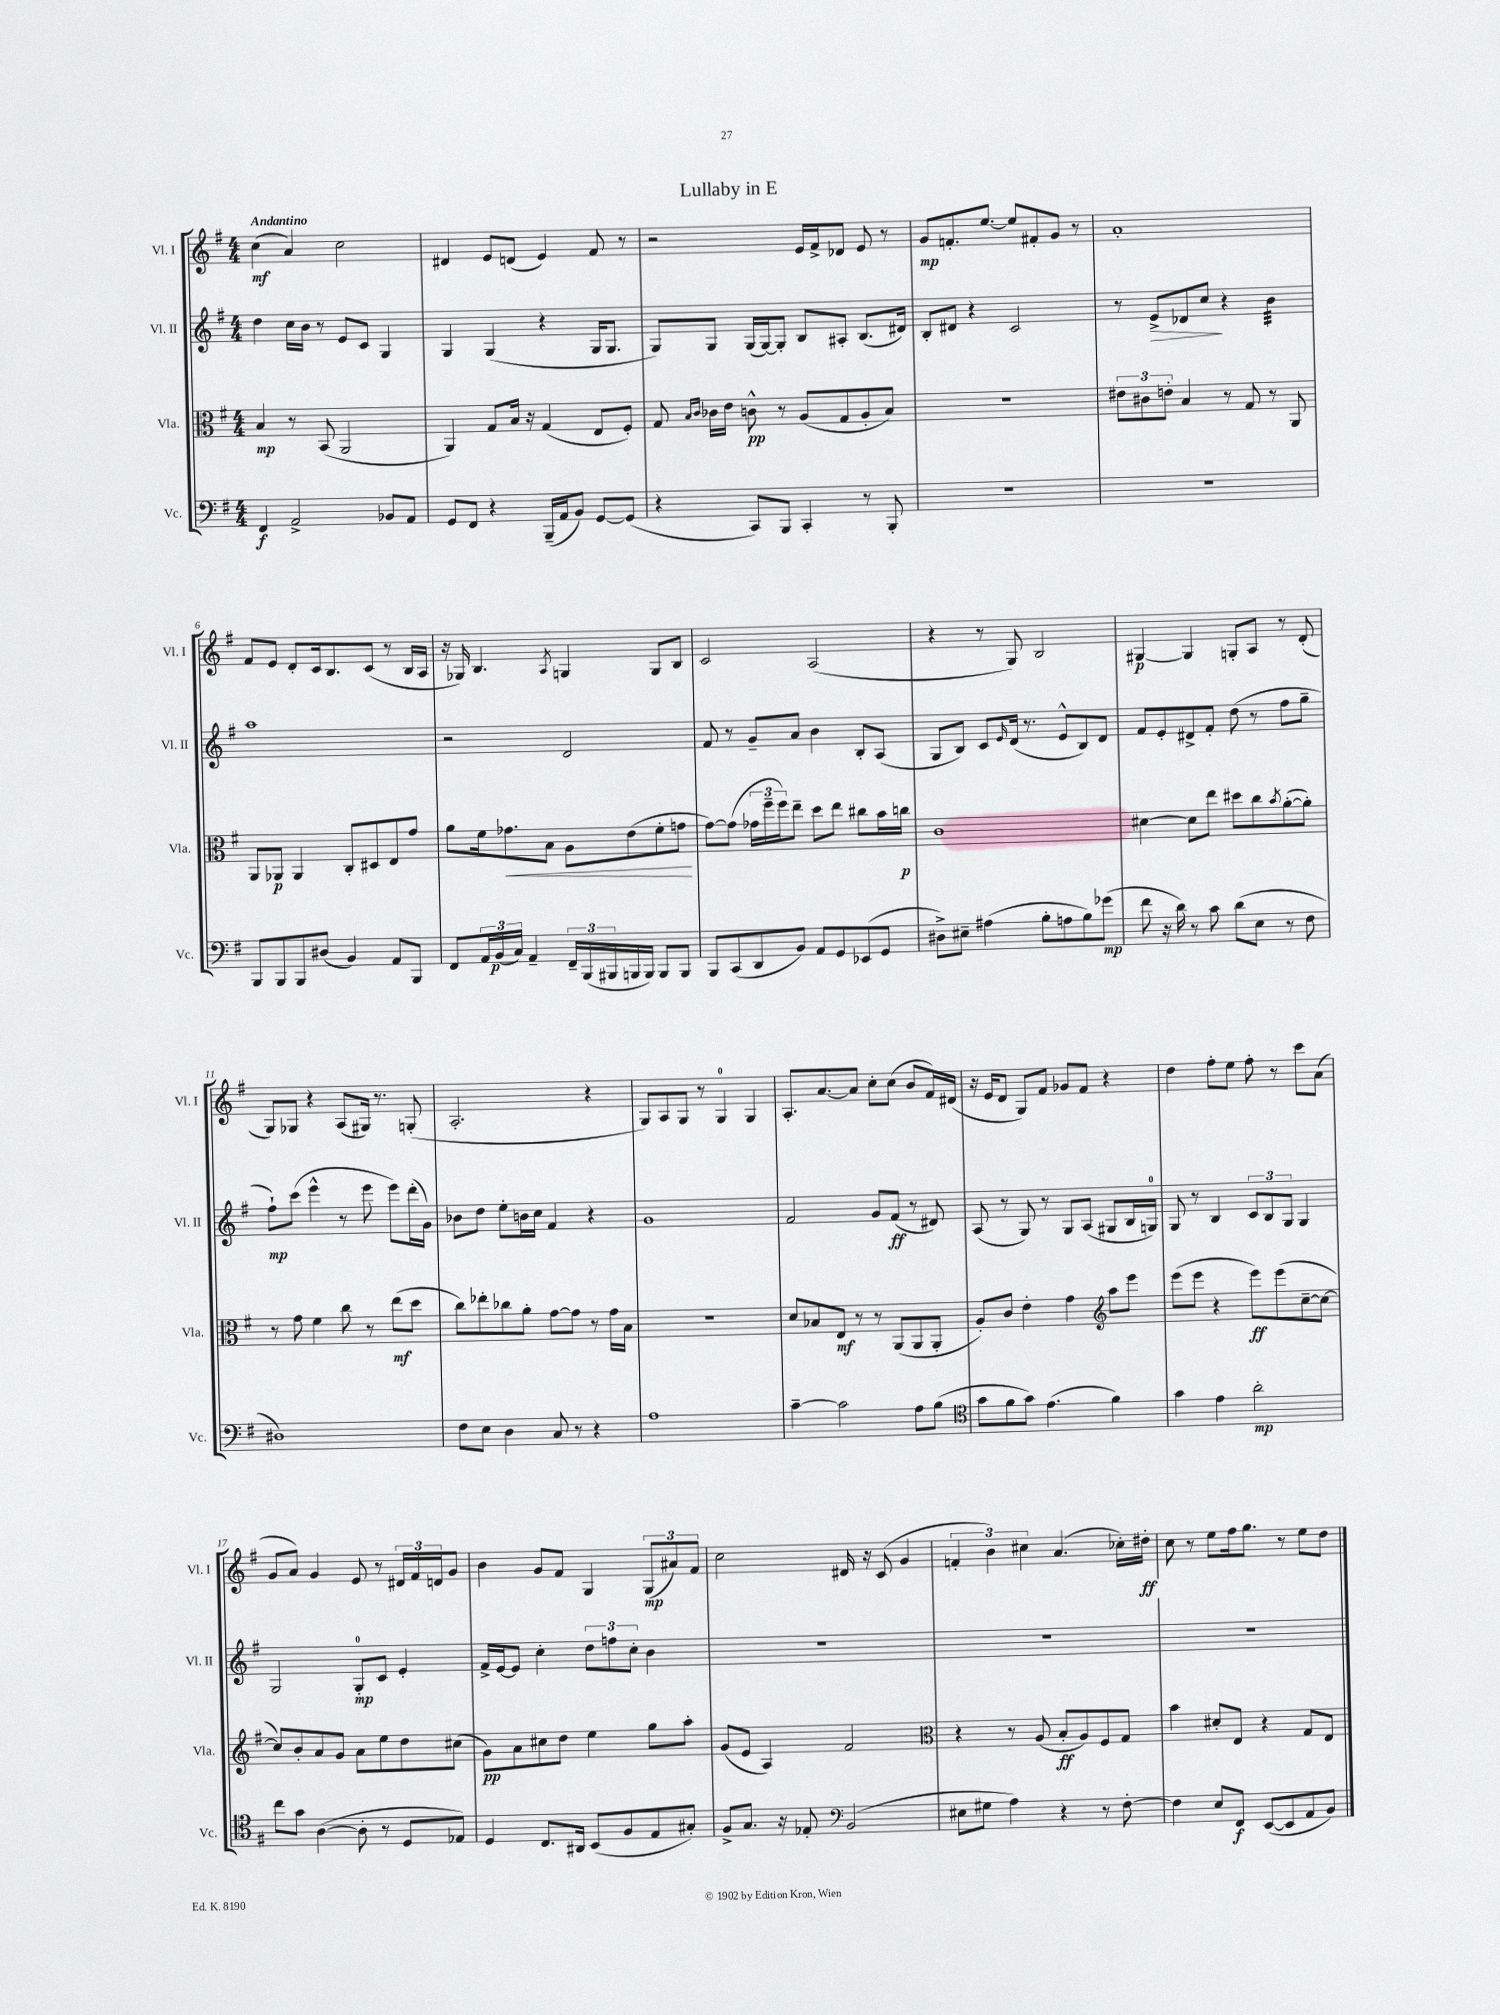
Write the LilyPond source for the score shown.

\header { title = "Lullaby in E" }
<<
\new StaffGroup <<
\new Staff = "s0" \with { instrumentName = "Vl. I" shortInstrumentName = "Vl. I" } {
    \clef treble \key g \major \numericTimeSignature \time 4/4 \tempo "Andantino"
    c''4\mf( a'4) c''2 |
    dis'4 e'8 d'8( e'4) fis'8 r8 |
    r2 e'16 fis'16-> des'8 e'8 r8 |
    g'8\mp f'8.-. e''8.~ e''8 fis'8-. g'8 r8 |
    a'1-. |
    fis'8 e'8 d'8-. c'16 b8. c'8( r8 b16 a16 |
    r16 ges16) b4. \acciaccatura { a8 } g4 g8 b8 |
    c'2 a2( |
    r4 r8 g8) b2 |
    gis4~\p gis4 g8-. a8 r8 d'8-.( |
    g8) ges8 r4 a8( gis16) r8. g8-.( |
    a2.-. r4 |
    g8) a8 g8 r8 g4-0 g4 |
    a8.-. a'8.~ a'8 c''8-. c''8( b'8 fis'16) dis'16( |
    r16 e'16 d'8 g8) fis'8 ges'8 fis'8 r4 |
    d''4 fis''8-. e''8 fis''8-. r8 c'''8 a'8( |
    g'8 a'8) g'4 e'8 r8 \tuplet 3/2 { dis'16 fis'16 d'16 } g'8 |
    b'4 g'8 fis'8 g4 \tuplet 3/2 { g8\mp( ais'8) fis'8 } |
    c''2 dis'16 r16 c'8( g'4 |
    \tuplet 3/2 { f'4-. b'4) cis''4 } a'4.( ces''16-.) dis''16-.\ff |
    c''8 r8 e''8 fis''16 g''8. r8 e''8 d''8 \bar "|." |
}
\new Staff = "s1" \with { instrumentName = "Vl. II" shortInstrumentName = "Vl. II" } {
    \clef treble \key g \major \numericTimeSignature \time 4/4
    d''4 c''16 b'16 r8 e'8 c'8 g4 |
    g4 g4( r4 g16 g8. |
    g8) g8 g16( g16~) g8-. b8 ais8-. b8.( dis'16) |
    b8-. dis'8 r4 c'2 |
    r8 e'8->\> des'8 c''8\! r4 b'4:32 |
    a''1 |
    r2 d'2 |
    fis'8 r8 g'8-- a'8 b'4 b8-. a8( |
    g8 b8) c'8 \grace { e'16 } d'16( r8. e'8-^ b8) d'8 |
    fis'8 e'8-. dis'8-> fis'8-. d''8( r8 fis''8 g''8-- |
    fis''8-!\mp) c'''8( e'''4-^ r8 e'''8 e'''8) d'''16-.( g'16) |
    bes'8 d''8 e''8-. b'16 c''16 fis'4 r4 |
    g'1 |
    fis'2 g'8 fis'8\ff( r8 dis'8) |
    a8( r8 g8) r8 g8 a8( gis8 b16 g16-0) |
    g8 r8 b4 \tuplet 3/2 { c'8 b8 g8 } g4 |
    g2 g8-0-.\mp c'8 e'4-. |
    fis'16-> e'16~ e'8 c''4-. \tuplet 3/2 { d''8 f''8 c''8-. } b'4 |
    R1 |
    R1 |
    R1 \bar "|." |
}
\new Staff = "s2" \with { instrumentName = "Vla." shortInstrumentName = "Vla." } {
    \clef alto \key g \major \numericTimeSignature \time 4/4
    b4\mp r8 b,8( a,2 |
    a,4) g8 b16 r16 g4( e8 fis8-.) |
    g8 \grace { b16 c'16 } ces'16 e'16 c'8-^\pp r8 a8( g8 a8-. b8) |
    R1 |
    \tuplet 3/2 { eis'8 cis'8 e'8-. } b4 r8 g8 r8 a,8 |
    a,8 aes,8\p aes,4 c8-. dis8 e8 g'8 |
    a'8 fis'16 ges'8.\< b8 a8 e'8( fis'8-. g'8\! |
    g'8~) g'8( \tuplet 3/2 { ges'16 fis''16-- fis''16) } e''8-- d''8 e''8 cis''8 b'16 c''16\p |
    c'1 |
    dis'4~ dis'8 e''8 dis''8 c''8 \acciaccatura { b'8 } a'8~-.( a'8-.) |
    r8 g'8 fis'4 c''8 r8 e''8\mf( d''8 |
    c''8) ees''8-. ces''8 a'8-. g'8~ g'8 r8 g'16 b16 |
    R1 |
    d'8 bes8 e8\mf r8 r8 a,8( a,8 a,8-. |
    a8-.) c'8 e'4-. g'4 \clef treble a''8 e'''8 |
    e'''8( e'''8 r4 e'''8\ff) e'''8( c''8~-- c''8~ |
    c''8) b'8-. a'8 g'8 a'8 e''8 d''8 cis''8( |
    g'8\pp) a'8 cis''8 d''8 e''4 g''8 a''8-. |
    g'8( e'8 a4) fis'2 |
    \clef alto r4 r8 a8( b8-.\ff a8) fis8 g8 |
    b'4 dis'8-. e8 r4 g8 e8 \bar "|." |
}
\new Staff = "s3" \with { instrumentName = "Vc." shortInstrumentName = "Vc." } {
    \clef bass \key g \major \numericTimeSignature \time 4/4
    fis,4\f a,2-> bes,8 a,8 |
    g,8 fis,8 r4 b,,16--( a,16 b,8) g,8~ g,8( |
    r4 c,8) b,,8 c,4-. r8 b,,8-. |
    R1 |
    R1 |
    b,,8 b,,8 b,,8 dis8( b,4) a,8 b,,8 |
    fis,8 \tuplet 3/2 { a,16 b,16\p( c16) } a,4-- \tuplet 3/2 { fis,16-- b,,16( bis,,16 } b,,16 b,,16) b,,8 b,,8 |
    b,,8 c,8( d,8 b,8) a,8 g,8 ees,8( g,8 |
    dis8->) eis8-- ais4( b8-. a8 b8) ges'8\mp( |
    fis'8 r16 d'16) r8 c'8 d'8( e8 r8 fis8 |
    dis1) |
    fis8 e8 d4 c8 r8 r4 |
    a1 |
    c'4~-- c'2 a8 b8( |
    \clef tenor g'8 fis'8 g'8) e'4.( fis'4) |
    g'4 e'4 a'2-.\mp |
    c''8 g'8 a4~( a8-. r8 d8 ees8) |
    d4 c8. ais,16 b,8( fis8 e8 gis8-.) |
    fis8-> g8. r16 ees8-. \clef bass b,2( |
    eis8 gis8 a4) r4 r8 fis8~-. |
    fis4 e8 fis,8\f e,8~( e,8 a,8 b,8) \bar "|." |
}
>>
>>
